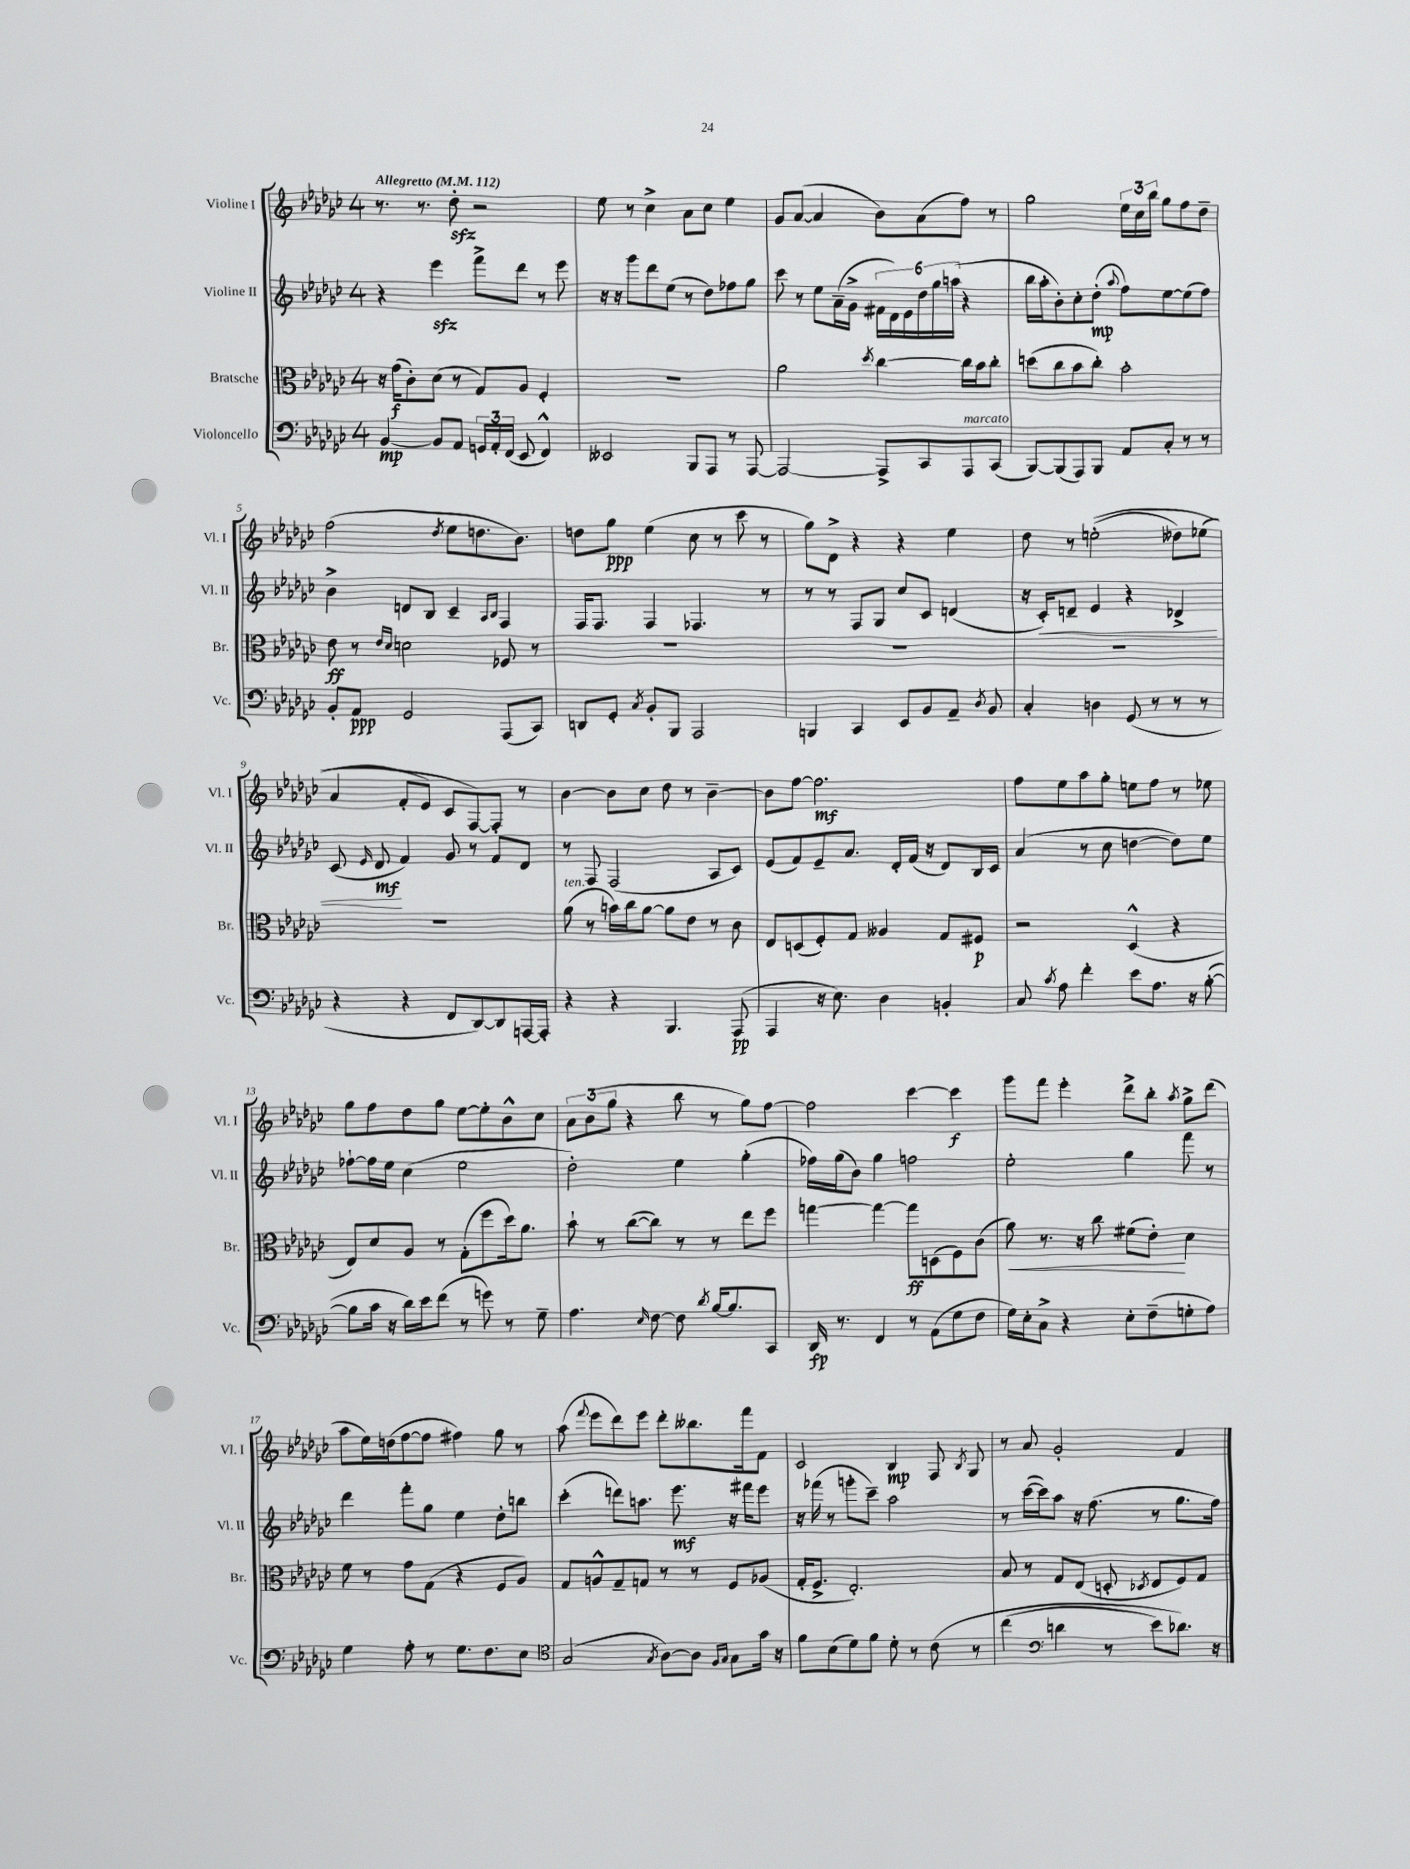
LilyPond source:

<<
\new StaffGroup <<
\new Staff = "s0" \with { instrumentName = "Violine I" shortInstrumentName = "Vl. I" } {
    \clef treble \key ges \major \once \override Staff.TimeSignature.style = #'single-digit \time 4/4 \tempo "Allegretto" 4 = 112
    \autoBeamOff r8. r8. des''8-.\sfz r2 |
    ees''8 r8 ces''4-> aes'8[ ces''8] ees''4 |
    ges'8[ aes'8]~( aes'4 bes'8[) aes'8( f''8]) r8 |
    ges''2 \tuplet 3/2 { ees''16[ ces''16 bes''16] } ges''8[ f''8 des''8]-- |
    f''2( \acciaccatura { des''8 } ees''8[ d''8. bes'8.]) |
    d''8[ ges''8]\ppp ees''4( ces''8 r8 ces'''8 r8 |
    ges''8[) des'8]-> r4 r4 ees''4 |
    des''8 r8 e''2-.(\( deses''8[) ees''8]( |
    aes'4 f'8[-. ees'8]) ces'8[ f8~\) f8]-. r8 |
    bes'4~ bes'8[ ces''8] des''8 r8 bes'4~-- |
    bes'8[ f''8]~ f''2.\mf |
    f''8[ ees''8 aes''8 ges''8]-. e''8[ f''8] r8 ees''8 |
    ges''8[ f''8 des''8 ges''8] ees''8[~ ees''8-. bes'8-^ ces''8] |
    \tuplet 3/2 { aes'8[ bes'8( ges''8] } r4 bes''8 r8 ges''8[) f''8]~ |
    f''2 ces'''4~ ces'''4\f |
    ges'''8[ f'''8] ees'''4-. des'''8[-> bes''8]-. \acciaccatura { aes''8 } ges''8[-> des'''8]( |
    aes''8[ ees''16) d''16( f''8~ f''8] fis''4) ges''8 r8 |
    aes''8( \appoggiatura { f'''8 } ees'''8[ des'''8) ees'''8] des'''8[-. beses''8. f'''16 f'8] |
    ces'2 bes4\mp f8 \acciaccatura { bes8 } ges8 |
    r8 aes'8 ges'2-. f'4 \bar "|." |
}
\new Staff = "s1" \with { instrumentName = "Violine II" shortInstrumentName = "Vl. II" } {
    \clef treble \key ges \major \once \override Staff.TimeSignature.style = #'single-digit \time 4/4
    \autoBeamOff r4 ees'''4\sfz f'''8[-> des'''8] r8 ees'''8 |
    r16 r16 ges'''8[ des'''8 ees''8]( r8 des''8[) fes''8 ges''8] |
    ces'''8 r8 ees''8[ aes'16--( ges'16]-> \tuplet 6/4 { fis'16[ des'16) ees'16 des''16 ges''16 a''16]( } r4 |
    bes''16[ aes''16-. bes'8-.) ces''8-. des''8]-.\mp( \appoggiatura { aes''8 } f''8[) ees''8~ ees''8( f''8]) |
    bes'4-> d'8[ bes8] ces'4-- \grace { aes16[ bes16] } f4 |
    f16[ f8.] f4 fes4. r8 |
    r8 r8 f8[ ges8] ces''8[ ces'8] d'4( |
    r16 ces'16[-.\<) d'8]-- ees'4 r4 des'4-> |
    ces'8( \grace { ees'16 } des'8\mf\! f'4) ges'8 r8 f'8[ des'8] |
    r8 f8 f2( aes8[ ces'8]) |
    ees'8[( f'8) ees'8-- aes'8.] des'16[-. f'16]( r16 des'8[) bes16 ces'16] |
    aes'4( r8 ces''8 d''4~ d''8[) ees''8] |
    fes''8[~-! fes''16 ees''16] ces''4( ees''2 |
    des''2-.) ees''4 ges''4-.( |
    fes''16[) ges''16( bes'8]) ges''4 f''2 |
    ees''2-. ges''4 f'''8 r8 |
    des'''4 f'''8[-. ges''8] ees''4 des''8[-. b''8] |
    ces'''4-.( d'''8[) a''8.] ees'''8.\mf r16 fis'''16[ ees'''8] |
    r16 fes'''16( r8 g'''8[-. ces'''8]--) aes''2 |
    r8 ces'''16[~( ces'''16) aes''8] r16 f''8.( r8 ges''8.[ f''16]) \bar "|." |
}
\new Staff = "s2" \with { instrumentName = "Bratsche" shortInstrumentName = "Br." } {
    \clef alto \key ges \major \once \override Staff.TimeSignature.style = #'single-digit \time 4/4
    \autoBeamOff r16 ges'16[\f( ces'8-.) des'8]( r8 ges8[) aes8] f4-. |
    R1 |
    aes'2 \acciaccatura { des''8 } ces''4~ ces''16[ bes'16 ces''8]-. |
    d''8[( ces''8 bes'8 ces''8]-.) bes'2-. |
    ees'8\ff r8 \grace { ees'16[ des'16] } d'2 fes8 r8 |
    R1 |
    R1 |
    R1 |
    R1 |
    aes'8^\markup { \italic "ten." }( r8 b'16[) ces''16 aes'8]~ aes'8[ ees'8] r8 ces'8 |
    ees8[ d8( f8-.) ges8] aeses4 ges8[ fis8]\p |
    r2 des4-^( r4 |
    ees8[) des'8 aes8] r8 ges8[-.( f''8 des''16) aes'8.] |
    bes'8-! r8 ces''8[~( ces''8]) r8 r8 ees''8[ f''8] |
    g''4~ g''4~ g''8[\ff d8( f8) ces'8]( |
    aes'8\<) r8. r16 ces''8 fis'8[( ees'8]-.\!) des'4 |
    f'8 r8 ges'8[ ges8]( r4 f8[ aes8]) |
    ges8[ a8-^ ges8-- g8] r8 r8 f8[ aes8]( |
    ges16[-. f8.]-> ees2.-.) |
    bes8 r8 ges8[ ees8]( d8-. \acciaccatura { des8 } ees8[ f8) ges8] \bar "|." |
}
\new Staff = "s3" \with { instrumentName = "Violoncello" shortInstrumentName = "Vc." } {
    \clef bass \key ges \major \once \override Staff.TimeSignature.style = #'single-digit \time 4/4
    \autoBeamOff bes,4~\mp bes,8[ aes,8] \tuplet 3/2 { g,16[ aes,16-. f,16]( } ees,8 f,4-^) |
    eeses,2 bes,,8[ aes,,8] r8 aes,,8~ |
    aes,,2~ aes,,8[-> ces,8 aes,,8^\markup { \italic "marcato" } ces,8]( |
    bes,,8[~) bes,,8( aes,,8) bes,,8] aes,8[ ces8]-. r8 r8 |
    bes,8[-. aes,8]\ppp ges,2 aes,,8[( ces,8]) |
    d,8[ ges,8]-. \acciaccatura { ces8 } bes,8[-. bes,,8] aes,,2 |
    b,,4 ces,4 ees,8[ bes,8 aes,8]-- \acciaccatura { des8 } bes,8 |
    ces4-. d4 ges,8( r8 r8 r8 |
    r4 r4 f,8[ des,8~) des,8 a,,16~ a,,16]-. |
    r4 r4 bes,,4. aes,,8\pp( |
    aes,,4 r16 ees8.) des4 b,4-. |
    ces8 \acciaccatura { ces'8 } aes8 f'4-. ees'8[ aes8.] r16 bes8~-.( |
    bes8[ ces'16] r16 des'16[) ees'16 f'8]( r8 g'8) r8 ges8-- |
    aes4. \grace { ees16 } f8~ f8 \acciaccatura { des'8 } bes16[~ bes8. ces,8] |
    des,16\fp r8. f,4 r8 aes,8[( ges8 f8] |
    ges16[) ees16-. ces8]-> r4 ees8[-. f8--( g8-. aes8]) |
    ges4 aes8-. r8 ges8.[ f8. ees8] |
    \clef tenor ges2( \acciaccatura { ges8 } aes8[~) aes8] \grace { f16[ ges16] } ges8[ ges'16] r16 |
    f'8[ bes8( des'8) f'8] des'8-. r8 ces'8\( r8 |
    ces''4( \clef bass d'4 r8 ees'8[) des'8.]\) r16 \bar "|." |
}
>>
>>
